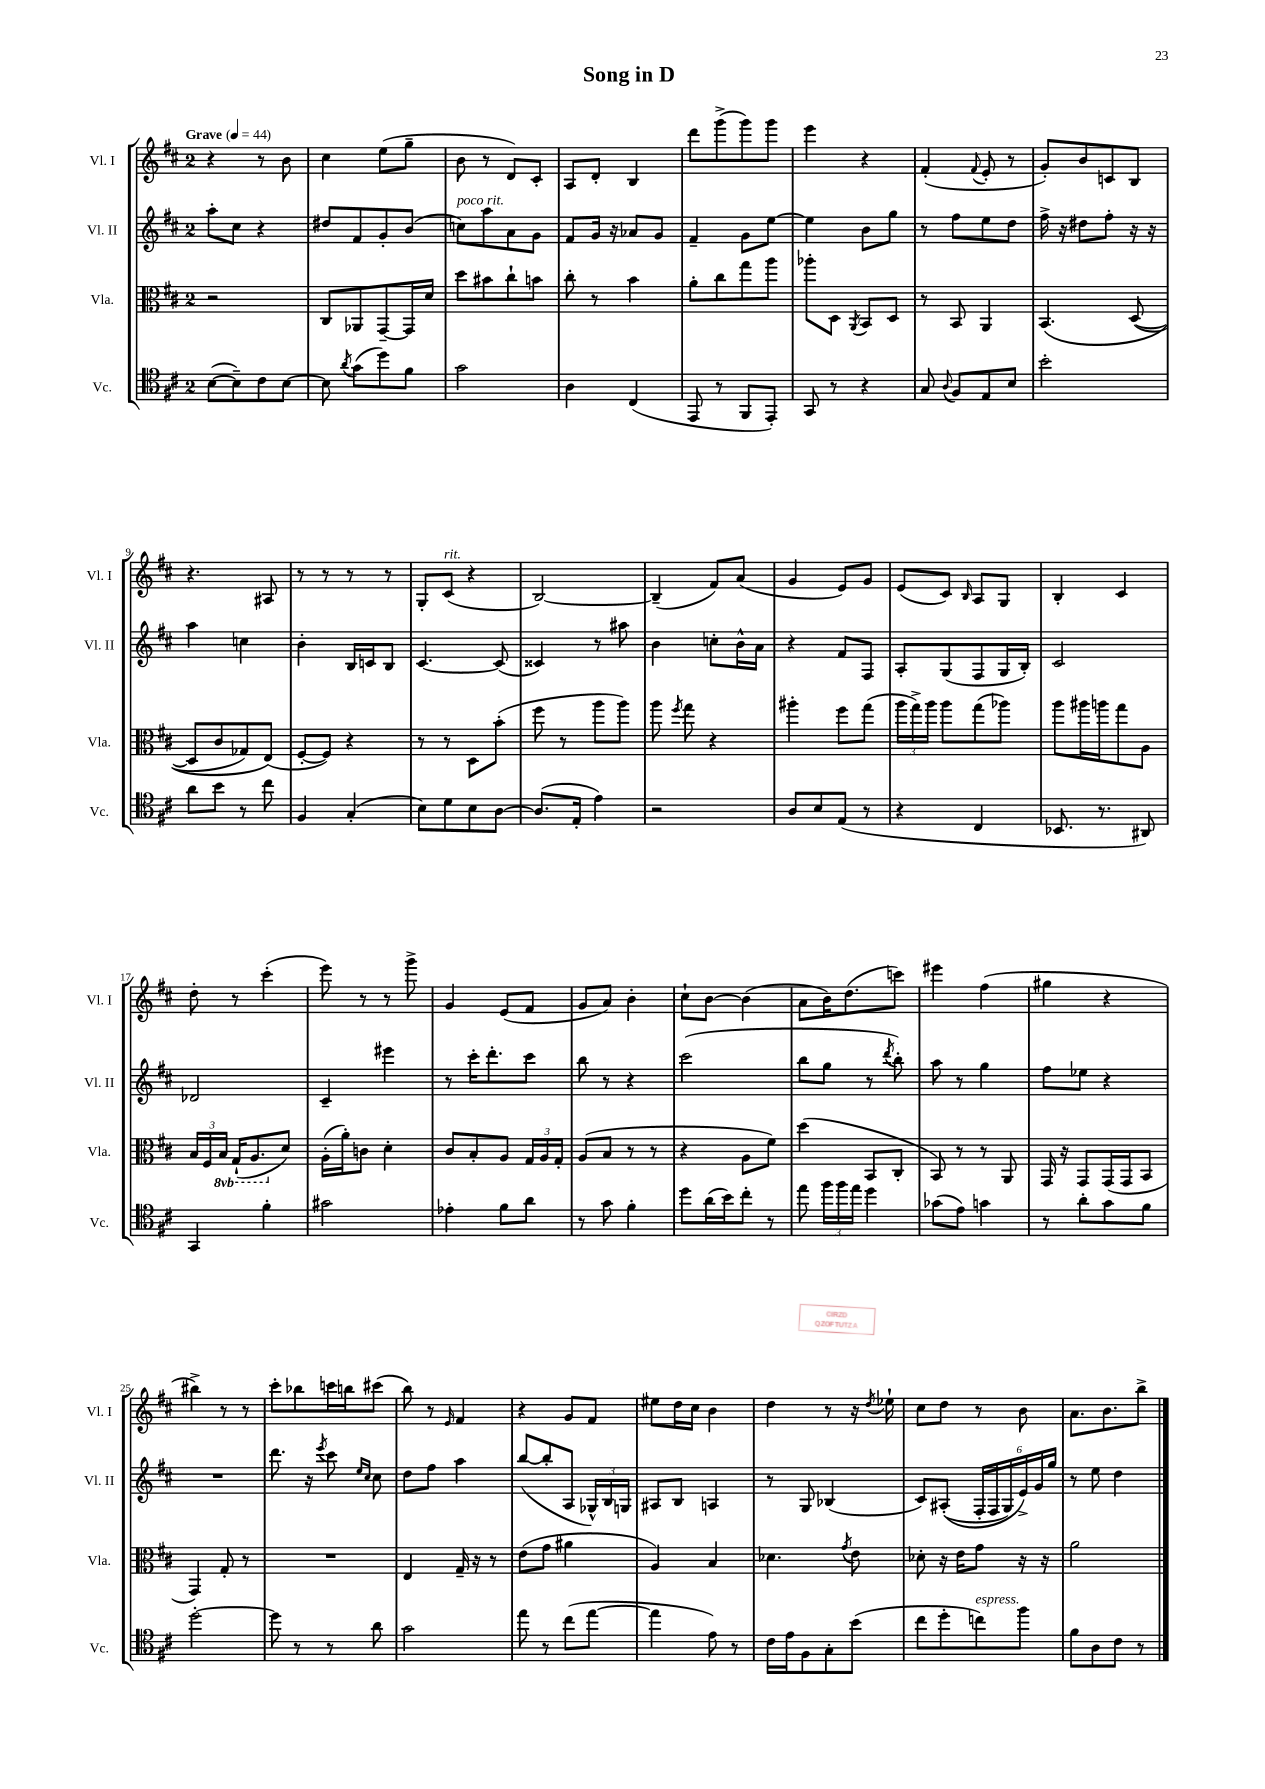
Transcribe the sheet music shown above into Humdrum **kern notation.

**kern	**kern	**kern	**kern
*staff4	*staff3	*staff2	*staff1
*clefC4	*clefC3	*clefG2	*clefG2
*k[f#c#]	*k[f#c#]	*k[f#c#]	*k[f#c#]
*M2/4	*M2/4	*M2/4	*M2/4
*MM44	*MM44	*MM44	*MM44
([8B	2r	8aa'	4r
8B~])	.	8cc#	.
8c#	.	4r	8r
[8B	.	.	8b
=	=	=	=
8B]	8C#	8dd#	4cc#
8qa	.	.	.
(8g	8AA-	8f#	.
8dd)	[8GG~	8g'	(8ee
8f#	16GG]	(8b	8gg~
.	16d	.	.
=	=	=	=
2g	8dd	8cc)	8b
.	8b#	8aa	8r
.	8cc#`	8a	8d)
.	8b	8g	8c#'
=	=	=	=
4A	8cc#'	8f#	8A
.	8r	16g	8d'
.	.	16r	.
(4C#	4b	8a-	4B
.	.	8g	.
=	=	=	=
8EE	8a'	4f#~	8ddd
8r	8cc#	.	(8ggg^
8FF#	8gg	8g	8ggg)
8EE')	8aa	[8ee	8ggg
=	=	=	=
8GG	8aa-'	4ee]	4eee
8r	8D	.	.
.	8qAA	.	.
4r	8BB	8b	4r
.	8D	8gg	.
=	=	=	=
8G	8r	8r	(4f#'
8qqA	.	.	.
8F#	8BB	8ff#	.
.	.	.	8qqf#
8E	4AA	8ee	8e'
8B	.	8dd	8r
=	=	=	=
2b'	&(4.BB	16ff#^	8g')
.	.	16r	.
.	.	8dd#	8b
.	.	8ff#'	8c
.	([8D	16r	8B
.	.	16r	.
=	=	=	=
8a	8D]	4aa	4.r
8b	8c#	.	.
8r	8G-)	4cc	.
8cc#	(8E&)	.	8A#
=	=	=	=
4F#	[8F#'	4b'	8r
.	8F#])	.	8r
(4G'	4r	16B	8r
.	.	16c	.
.	.	8B	8r
=	=	=	=
8B)	8r	[4.c#	8G'
8d	8r	.	(8c#
8B	8D	.	4r
[8A	(8b'	(8c#]	.
=	=	=	=
(8.A]	8ff#	4c##)	[2B)
.	8r	.	.
16E'	.	.	.
4e)	8aa	8r	.
.	8aa)	8aa#	.
=	=	=	=
2r	8aa	4b	(4B~]
.	8qff#	.	.
.	8gg	.	.
.	4r	8cc'	8f#)
.	.	16b^^	(8a
.	.	16a	.
=	=	=	=
8A	4aa#'	4r	4g
8B	.	.	.
(8E	8ff#	8f#	8e)
8r	(8gg	8F#	8g
=	=	=	=
4r	24aa	8A'	(8e
.	24gg^)	.	.
.	24aa	.	.
.	8aa	(8G	8c#)
.	.	.	16qqB
4C#	(8gg	8F#	8A
.	8aa-)	16G	8G
.	.	16B')	.
=	=	=	=
8.BB-	8aa	2c#	4B'
.	16aa#	.	.
8.r	16aa	.	.
.	8gg	.	4c#
8AA#)	8A	.	.
=	=	=	=
4GG	24B	2d-	8dd'
.	24F#	.	.
.	24BB	.	.
.	(16GG`	.	8r
.	8.AA	.	.
4f#'	.	.	(4ccc#'
.	8d)	.	.
=	=	=	=
2g#	(16A'	4c#~	8eee)
.	16a')	.	.
.	8c	.	8r
.	4d'	4eee#	8r
.	.	.	8ggg^
=	=	=	=
4e-'	8c#	8r	4g
.	8B'	16ccc#'	.
.	.	8.ddd'	.
8f#	8A	.	(8e
8a	24G	8ccc#	8f#
.	24A	.	.
.	24G'	.	.
=	=	=	=
8r	(8A	8bb	8g
8g	8B	8r	8a)
4f#'	8r	4r	4b'
.	8r	.	.
=	=	=	=
8dd	4r	(2ccc#	8cc#`
(16a	.	.	[8b
16b)	.	.	.
8cc#'	8A	.	(4b]
8r	8f#)	.	.
=	=	=	=
8ee	(4dd	8bb	8a
24ff#	.	8gg	16b)
24ff#	.	.	.
.	.	.	(8.dd
24ee	.	.	.
4dd	8BB	8r	.
.	.	8qddd	.
.	8C#'	8bb')	8ccc)
=	=	=	=
(8g-	8BB)	8aa	4eee#
8e)	8r	8r	.
4g	8r	4gg	(4ff#
.	8AA	.	.
=	=	=	=
8r	16GG	8ff#	4gg#
.	16r	.	.
8a'	8GG	8ee-	.
8g	(16GG	4r	4r
.	16GG	.	.
8f#	8BB	.	.
=	=	=	=
[2dd'	4GG)	2r	4bb#^)
.	8G'	.	8r
.	8r	.	8r
=	=	=	=
8dd]	2r	8.ddd	8ccc#'
8r	.	.	8bb-
.	.	16r	.
.	.	8qeee	.
8r	.	8ccc#	16ccc
.	.	.	16bb
.	.	16qqee	.
.	.	16qqcc#	.
8a	.	8cc#	(8ccc#
=	=	=	=
2g	4E	8dd	8bb)
.	.	8ff#	8r
.	.	.	16qqe
.	16G~	4aa	4f#
.	16r	.	.
.	8r	.	.
=	=	=	=
8ee	(8e	([8bb	4r
8r	8g	8bb']	.
(8cc#	4a#	8A	8g
[8ee	.	24G-^^)	8f#
.	.	24B	.
.	.	24G	.
=	=	=	=
4ee]	4A)	8A#	8ee#
.	.	8B	16dd
.	.	.	16cc#
8e)	4B	4A	4b
8r	.	.	.
=	=	=	=
16c#	4.d-	8r	4dd
16e	.	.	.
8F#	.	8G	.
8G'	.	(4B-	8r
.	8qg	.	.
(8b	8e	.	16r
.	.	.	8qdd
.	.	.	16ee-`
=	=	=	=
8cc#	8d-'	8c#)	8cc#
8dd'	16r	&((8A#'	8dd
.	16e	.	.
8cc)	8g	24F#'	8r
.	.	24F#	.
.	.	24G)	.
8ff#	16r	24e^&)	8b
.	.	24g	.
.	16r	.	.
.	.	24gg	.
=	=	=	=
8f#	2a	8r	8.a
8A	.	8ee	.
.	.	.	8.b
8c#	.	4dd	.
8r	.	.	8bb^
==	==	==	==
*-	*-	*-	*-
